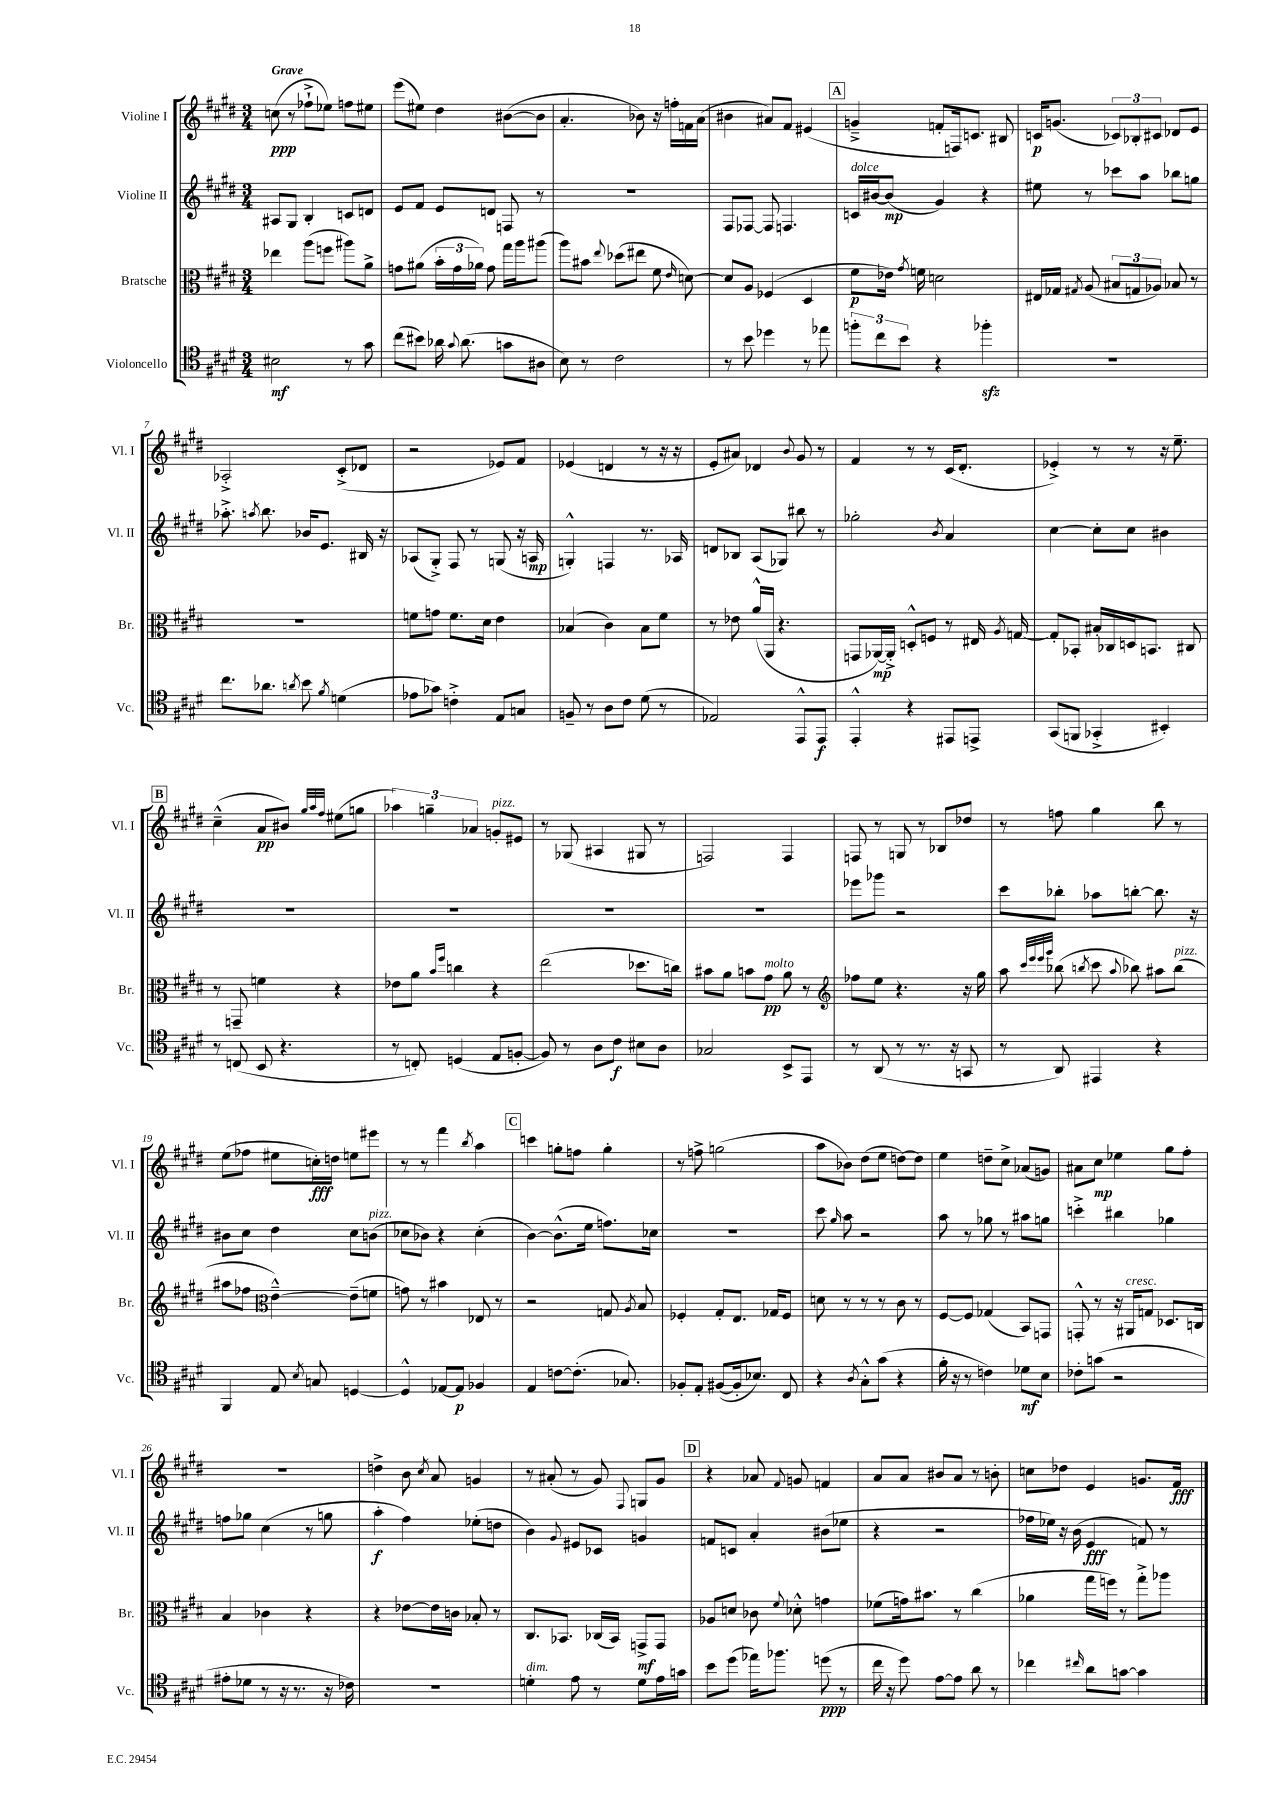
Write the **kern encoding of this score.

**kern	**dynam	**kern	**dynam	**kern	**dynam	**kern	**dynam
*part4	*part4	*part3	*part3	*part2	*part2	*part1	*part1
*staff4	*staff4	*staff3	*staff3	*staff2	*staff2	*staff1	*staff1
*I"Violoncello	*	*I"Bratsche	*	*I"Violine II	*	*I"Violine I	*
*I'Vc.	*	*I'Br.	*	*I'Vl. II	*	*I'Vl. I	*
*clefC4	*	*clefC3	*	*clefG2	*	*clefG2	*
*k[f#c#g#d#]	*	*k[f#c#g#d#]	*	*k[f#c#g#d#]	*	*k[f#c#g#d#]	*
*M3/4	*	*M3/4	*	*M3/4	*	*M3/4	*
=1	=1	=1	=1	=1	=1	=1	=1
!	!	!	!	!	!	!LO:TX:a:B:t=Grave	!
2B#X\	mf	4ee-X\	.	8A#X/L	.	(8ccn\	ppp
.	.	.	.	8G#/J	.	8r	.
.	.	(8aa\L	.	4B'/	.	8ff-X`^\L	.
.	.	8ffn\J	.	.	.	8ee-X\J)	.
8r	.	8aa#X\L)	.	8cn/L	.	8ffn\L	.
8g#\	.	8a^\J	.	8dn/J	.	8ee#X\J	.
=2	=2	=2	=2	=2	=2	=2	=2
(8cc#\L	.	8gn\L	.	8e/L	.	(8eee\L	.
8b#X\J)	.	(8a#X\J	.	8f#/J	.	8ee#X\J)	.
16a-X\	.	24b'\LL	.	8e/L	.	4dd#\	.
.	.	24g\	.	.	.	.	.
8qqg#/	.	.	.	.	.	.	.
(8.a-\	.	.	.	.	.	.	.
.	.	24a-X\JJ)	.	.	.	.	.
.	.	8g\	.	8dn/J	.	.	.
8gn\L	.	16gg#\LL	.	8Fn/	.	([8b#X\L	.
.	.	16aa\J	.	.	.	.	.
8A#X\J	.	(8aa#X\J	.	8r	.	8b#\J]	.
=3	=3	=3	=3	=3	=3	=3	=3
8B\)	.	8aa\L)	.	2.r	.	4.a'/	.
8r	.	8b#X\J	.	.	.	.	.
.	.	8qqee/	.	.	.	.	.
2c#\	.	(8dd-X\L	.	.	.	.	.
.	.	8ee#X\J	.	.	.	8b-X\)	.
.	.	8f#\	.	.	.	16r	.
.	.	.	.	.	.	16ffn'\LL	.
.	.	16qqe/	.	.	.	.	.
.	.	[8dn\)	.	.	.	16fn\	.
.	.	.	.	.	.	(16a\JJ	.
=4	=4	=4	=4	=4	=4	=4	=4
8r	.	8d/L]	.	8F#/L	.	4b#X\	.
8b\	.	8A/J	.	[8F-X/J	.	.	.
4dd-X\	.	(4F-X/	.	8F-/]	.	8a#X/L)	.
.	.	.	.	4.Fn/	.	8f#/J	.
8r	.	4D#/	.	.	.	(4e#X/	.
8ee-X\	.	.	.	.	.	.	.
!!LO:REH:place=s1:t=A
=5	=5	=5	=5	=5	=5	=5	=5
!	!	!	!	!LO:TX:a:i:t=dolce	!	!	!
12ffn'\L	.	8f#\L	p	16cn/LL	.	4gn~^/	.
.	.	.	.	[16b#X/J	.	.	.
12cc#\	.	.	.	.	.	.	.
.	.	16e-X\Jk)	.	(8b#/J]	mp	.	.
12b\J	.	.	.	.	.	.	.
.	.	8qg#/	.	.	.	.	.
.	.	16fn\	.	.	.	.	.
4r	.	2dn\	.	4g#/)	.	8fn'/L	.
.	.	.	.	.	.	16Fn/k)	.
.	.	.	.	.	.	8.cn/J	.
4ff-Xzz'\	.	.	.	4r	.	.	.
.	.	.	.	.	.	8B#X/	.
=6	=6	=6	=6	=6	=6	=6	=6
2.r	.	16E#X/LL	.	8ee#X\	.	16cn/KL	p
.	.	16G-X/JJ	.	.	.	(8.gn/J	.
.	.	8qG#X/	.	.	.	.	.
.	.	(8A/	.	8r	.	.	.
.	.	12B#X/L	.	8ccc-X\L	.	12c-X/L)	.
.	.	12Gn/	.	.	.	12B-X'/	.
.	.	.	.	8aa\J	.	.	.
.	.	12A-X/J)	.	.	.	12c#X/J	.
.	.	8B-X/	.	8bb-X\L	.	8d-X/L	.
.	.	8r	.	8ggn\J	.	8e/J	.
!!LO:LB:g=z
=7	=7	=7	=7	=7	=7	=7	=7
8.cc#\L	.	2.r	.	8.aa-X'^\	.	2A-X'^/	.
.	.	.	.	8qaan/	.	.	.
8.a-X\J	.	.	.	8.bb\	.	.	.
8qan/	.	.	.	.	.	.	.
8b\	.	.	.	16b-X/KL	.	.	.
.	.	.	.	8.e/J	.	.	.
8qf#/	.	.	.	.	.	.	.
(4dn\	.	.	.	.	.	(8c#'^/L	.
.	.	.	.	16B#X/	.	8d-X/J	.
.	.	.	.	16r	.	.	.
=8	=8	=8	=8	=8	=8	=8	=8
8e-X\L	.	8fn\L	.	(8A-X/L	.	2r	.
8g-X\J)	.	8gn\J	.	8G#'^/J)	.	.	.
4cn'^\	.	8.f\L	.	8F#/	.	.	.
.	.	.	.	8r	.	.	.
.	.	16d#\Jk	.	.	.	.	.
8E/L	.	4e\	.	(8Gn/	.	8e-X/L)	.
8Gn/J	.	.	.	16r	.	8f#/J	.
.	.	.	.	16An/	mp	.	.
=9	=9	=9	=9	=9	=9	=9	=9
8Fn~/	.	(4B-X/	.	4Gn'^^/)	.	(4e-X/	.
8r	.	.	.	.	.	.	.
8A\L	.	4c#\)	.	4Fn/	.	4dn/	.
8c#\J	.	.	.	.	.	.	.
(8d#\	.	8B-\L	.	8.r	.	8r	.
8r	.	8f#\J	.	.	.	16r	.
.	.	.	.	16A-X/	.	16r	.
=10	=10	=10	=10	=10	=10	=10	=10
2E-X/)	.	8r	.	8dn/L	.	8e'/L	.
.	.	8e-X\	.	8B-X/J	.	8a#X/J)	.
.	.	(16a^^/LL	.	(8A/L	.	4d-X/	.
.	.	16AA/JJ	.	.	.	.	.
.	.	4.r	.	8G-X/J)	.	.	.
.	.	.	.	.	.	8qqb/	.
8EE^^/L	.	.	.	8bb#X\	.	8g#/	.
8EE/J	f	.	.	8r	.	8r	.
=11	=11	=11	=11	=11	=11	=11	=11
4EE'^^/	.	8GGn/L	.	2gg-X'\	.	4f#/	.
.	.	[16AA-X/L)	mp	.	.	.	.
.	.	16AA-'^/JJ]	.	.	.	.	.
4r	.	8Dn'^^/L	.	.	.	8r	.
.	.	8Fn/J	.	.	.	8r	.
.	.	.	.	8qb/	.	.	.
8EE#X/L	.	8r	.	4a/	.	(16c#/KL	.
.	.	.	.	.	.	8.d#'/J	.
8EEn^/J	.	16E#X/	.	.	.	.	.
.	.	8qA/	.	.	.	.	.
.	.	[16Gn/	.	.	.	.	.
=12	=12	=12	=12	=12	=12	=12	=12
(8GG#/L	.	8G'/L]	.	[4cc#\	.	4e-X'^/)	.
8FFn/J	.	8BB-X'/J	.	.	.	.	.
4GG-X'^/	.	16B#X'/LL	.	8cc#'\L]	.	8r	.
.	.	16C-X/	.	.	.	.	.
.	.	16Dn/J	.	8cc#\J	.	8r	.
.	.	8.BBn/J	.	.	.	.	.
4BB#X'/)	.	.	.	4b#X\	.	16r	.
.	.	.	.	.	.	8.ee~\	.
.	.	8C#X/	.	.	.	.	.
!!LO:LB:g=z
!!LO:REH:place=s1:t=B
=13	=13	=13	=13	=13	=13	=13	=13
8r	.	8r	.	2.r	.	(4cc#~^^\	.
(8Cn/	.	8GGn~/	.	.	.	.	.
8BB/	.	4fn\	.	.	.	8a/L	pp
4.r	.	.	.	.	.	8b#X/J)	.
.	.	.	.	.	.	32qqgg#/LLL	.
.	.	.	.	.	.	32qqaa/	.
.	.	.	.	.	.	32qqff#/JJJ	.
.	.	4r	.	.	.	(8ee#X\L	.
.	.	.	.	.	.	8ggn\J	.
=14	=14	=14	=14	=14	=14	=14	=14
8r	.	8e-X\L	.	2.r	.	6aa-X\)	.
8Cn'/)	.	8a\J	.	.	.	.	.
.	.	.	.	.	.	6ggn~\	.
.	.	16qqb/LL	.	.	.	.	.
.	.	16qqff#/JJ	.	.	.	.	.
(4Dn/	.	4ccn\	.	.	.	.	.
.	.	.	.	.	.	6a-X/	.
!	!	!	!	!	!	!LO:TX:a:i:t=pizz.	!
8E/L	.	4r	.	.	.	8gn'/L	.
[8Fn'/J	.	.	.	.	.	8e#X/J	.
=15	=15	=15	=15	=15	=15	=15	=15
8F/])	.	(2ee\	.	2.r	.	8r	.
8r	.	.	.	.	.	(8G-X/	.
8A\L	.	.	.	.	.	4A#X/	.
8c#\J	f	.	.	.	.	.	.
8B#X\L	.	8.dd-X\L	.	.	.	8G#X/	.
8A\J	.	.	.	.	.	8r	.
.	.	16ccn\Jk)	.	.	.	.	.
=16	=16	=16	=16	=16	=16	=16	=16
2G-X/	.	8b#X\L	.	2.r	.	2Fn/)	.
.	.	8a\J	.	.	.	.	.
.	.	8bn\L	.	.	.	.	.
!	!	!LO:TX:a:i:t=molto	!	!	!	!	!
.	.	8g#\J	pp	.	.	.	.
8BB^/L	.	8a\	.	.	.	4F/	.
8EE/J	.	8r	.	.	.	.	.
=17	=17	=17	=17	=17	=17	=17	=17
*	*	*clefG2	*	*	*	*	*
8r	.	8ff-X\L	.	8eee-X\L	.	8Fn/	.
(8AA/	.	8ee\J	.	8ggg-X\J	.	8r	.
8r	.	4.r	.	2r	.	8Gn/	.
8.r	.	.	.	.	.	8r	.
.	.	.	.	.	.	8B-X/L	.
16r	.	.	.	.	.	.	.
8GGn/	.	16r	.	.	.	8dd-X/J	.
.	.	16gg#\	.	.	.	.	.
=18	=18	=18	=18	=18	=18	=18	=18
8r	.	8aa\	.	8ccc#\L	.	8r	.
.	.	32qqccc#/LLL	.	.	.	.	.
.	.	32qqeee/	.	.	.	.	.
.	.	32qqeee/	.	.	.	.	.
.	.	32qqggg#/JJJ	.	.	.	.	.
8AA/)	.	(8bb-X\	.	8bb-X'\J	.	8ffn\	.
.	.	8qbbn/	.	.	.	.	.
4EE#X/	.	8ccc#\	.	8aa-X\L	.	4gg#\	.
.	.	8qqaa/	.	.	.	.	.
.	.	8bb-X\)	.	[8bbn'\J	.	.	.
4r	.	8aa#X\L	.	8.bb\]	.	8bb\	.
!	!	!LO:TX:a:i:t=pizz.	!	!	!	!	!
.	.	(8bb-\J	.	.	.	8r	.
.	.	.	.	16r	.	.	.
!!LO:LB:g=z
=19	=19	=19	=19	=19	=19	=19	=19
4FF#/	.	8aa#X\L	.	8b#X\L	.	(8ee\L	.
.	.	8ff-X\J	.	8cc#\J	.	8ff-X\J	.
*	*	*clefC3	*	*	*	*	*
8E/	.	[4e~^^\)	.	4dd#\	.	8ee#X\L	.
8qB/	.	.	.	.	.	.	.
8Gn/	.	.	.	.	.	16ccn'\L)	fff
.	.	.	.	.	.	16ddn\JJ	.
[4Dn/	.	(8e~\L]	.	8cc#\L	.	8een\L	.
!	!	!	!	!LO:TX:a:i:t=pizz.	!	!	!
.	.	8fn\J	.	(8bn\J	.	8eee#X\J	.
=20	=20	=20	=20	=20	=20	=20	=20
4D^^/]	.	8gn\)	.	8cc-X\L	.	8r	.
.	.	8r	.	8b-X\J)	.	8r	.
[8E-X/L	.	4b#X\	.	4r	.	4fff#\	.
8E-/J]	p	.	.	.	.	.	.
.	.	.	.	.	.	8qbb/	.
4F-X/	.	8E-X/	.	(4cc-'\	.	4aa\	.
.	.	8r	.	.	.	.	.
!!LO:REH:place=s1:t=C
=21	=21	=21	=21	=21	=21	=21	=21
4E/	.	2r	.	[4b\)	.	4cccn\	.
[8cn\L	.	.	.	(8.b^^\L]	.	8ggn'\L	.
(8.c'\J]	.	.	.	.	.	8ffn\J	.
.	.	.	.	16ee\Jk	.	.	.
.	.	8Gn/	.	8.ffn\L)	.	4gg'\	.
8.G-X/)	.	.	.	.	.	.	.
.	.	8qA/	.	.	.	.	.
.	.	8B/	.	.	.	.	.
.	.	.	.	16cc-X\Jk	.	.	.
=22	=22	=22	=22	=22	=22	=22	=22
8F-X'/L	.	4F-X'/	.	2.r	.	8r	.
8E'/J	.	.	.	.	.	8ffn^\	.
([8F#X/L	.	8G#'/L	.	.	.	(2ggn\	.
16F#'/k]	.	8.E/J	.	.	.	.	.
8.B-X/J)	.	.	.	.	.	.	.
.	.	16G-X/KL	.	.	.	.	.
8C#/	.	8F-/J	.	.	.	.	.
=23	=23	=23	=23	=23	=23	=23	=23
4r	.	8dn\	.	8ccc#\	.	8aa\L	.
.	.	.	.	16qqgg#/	.	.	.
.	.	8r	.	8aa\	.	8b-X\J)	.
8qA/	.	.	.	.	.	.	.
8G#'^^\L	.	8r	.	2r	.	(8dd#\L	.
(8g#\J	.	8r	.	.	.	8ee\J	.
4r	.	8c#\	.	.	.	[8ddn\L)	.
.	.	8r	.	.	.	8dd\J]	.
=24	=24	=24	=24	=24	=24	=24	=24
16f#'\	.	[8F#/L	.	8aa\	.	4ee\	.
16r	.	.	.	.	.	.	.
8r	.	8F#/J]	.	8r	.	.	.
4cn\)	.	(4G-X/	.	8gg-X\	.	8ddn~\L	.
.	.	.	.	8r	.	8cc#^\J	.
8d-X\L	mf	8BB/L)	.	8aa#X\L	.	(8a-X/L	.
8B\J	.	8GGn/J	.	8ggn\J	.	8gn/J)	.
=25	=25	=25	=25	=25	=25	=25	=25
8c-X'\L	.	8GGn'^^/	.	4cccn'^\	.	8a#X\L	.
(8gn\J	.	8r	.	.	.	8cc#\J	mp
2r	.	16r	.	4bb#X\	.	4ee-X\	.
!	!	!LO:TX:a:i:t=cresc.	!	!	!	!	!
.	.	16AA#X/KL	.	.	.	.	.
.	.	8Gn/J	.	.	.	.	.
.	.	8.D-X/L	.	4gg-X\	.	8gg#\L	.
.	.	.	.	.	.	8ff#'\J	.
.	.	16Cn/Jk	.	.	.	.	.
!!LO:LB:g=z
=26	=26	=26	=26	=26	=26	=26	=26
8e#X'\L	.	4B/	.	8ffn\L	.	2.r	.
8d-X\J	.	.	.	8gg-X\J	.	.	.
8r	.	4c-X\	.	(4cc#\	.	.	.
16r	.	.	.	.	.	.	.
8.r	.	.	.	.	.	.	.
.	.	4r	.	8r	.	.	.
16r	.	.	.	8ggn\	.	.	.
16c-X\)	.	.	.	.	.	.	.
=27	=27	=27	=27	=27	=27	=27	=27
2.r	.	4r	.	4aa'\	f	4ddn^\	.
.	.	[8e-X\L	.	4ff#\)	.	8b\	.
.	.	.	.	.	.	8qcc#/	.
.	.	16e-\L]	.	.	.	8a/	.
.	.	16cn\JJ	.	.	.	.	.
.	.	8B-X'/	.	(8ee-X'\L	.	4gn/	.
.	.	8r	.	8ddn\J	.	.	.
=28	=28	=28	=28	=28	=28	=28	=28
!LO:TX:a:i:t=dim.	!	!	!	!	!	!	!
4dn'\	.	8.C#/L	.	4b\)	.	8r	.
.	.	.	.	.	.	(8a#X'/	.
.	.	8.BB-X/J	.	.	.	.	.
.	.	.	.	8qqg#/	.	.	.
8e\	.	.	.	8e#X/L	.	8r	.
8r	.	(16C-X/LL	.	8c-X/J	.	8g#/)	.
.	.	16BB-/JJ)	.	.	.	.	.
.	.	.	.	.	.	8qqF#/	.
8d\L	.	8GGn^/L	mf	4gn/	.	8Gn/L	.
16e\L	.	8GG/J	.	.	.	8g#/J	.
16gn\JJ	.	.	.	.	.	.	.
!!LO:REH:place=s1:t=D
=29	=29	=29	=29	=29	=29	=29	=29
8b\L	.	8A-X/L	.	8fn/L	.	4r	.
(8dd#\J	.	8dn/J	.	8cn/J	.	.	.
16ee-X\KL)	.	8c-X\	.	4a'/	.	8a-X/	.
8.ff-X\J	.	.	.	.	.	.	.
.	.	8qqf#/	.	.	.	8qqf#/	.
.	.	8d-X'^^\	.	.	.	8gn/	.
(8ddn\	ppp	4gn\	.	(8b#X\L	.	4fn/	.
8r	.	.	.	8ee-X\J	.	.	.
=30	=30	=30	=30	=30	=30	=30	=30
16cc#\	.	(8f-X\L	.	4r	.	8a/L	.
16r	.	.	.	.	.	.	.
8dd#\)	.	16gn\k)	.	.	.	8a/J	.
.	.	8.b#X\J	.	.	.	.	.
[8e\L	.	.	.	2r	.	8b#X/L	.
8e\J]	.	8r	.	.	.	8a/J	.
8a\	.	(4cc#\	.	.	.	8r	.
8r	.	.	.	.	.	8bn'\	.
=31	=31	=31	=31	=31	=31	=31	=31
4cc-X\	.	4a-X\	.	16ff-X\LL	.	8ccn\L	.
.	.	.	.	16ee-X\JJ)	.	.	.
.	.	.	.	16r	.	8dd-X\J	.
.	.	.	.	(16b\	.	.	.
16qqcc#X/	.	.	.	.	.	.	.
8a\L	.	16gg#\LL	.	4e/	fff	4e/	.
.	.	16ffn\JJ)	.	.	.	.	.
[8gn\J	.	8r	.	.	.	.	.
4g\]	.	8gg#'^\L	.	8fn/)	.	8.gn/L	.
.	.	8aa-X\J	.	8r	.	.	.
.	.	.	.	.	.	16f#/Jk	fff
==	==	==	==	==	==	==	==
*-	*-	*-	*-	*-	*-	*-	*-
